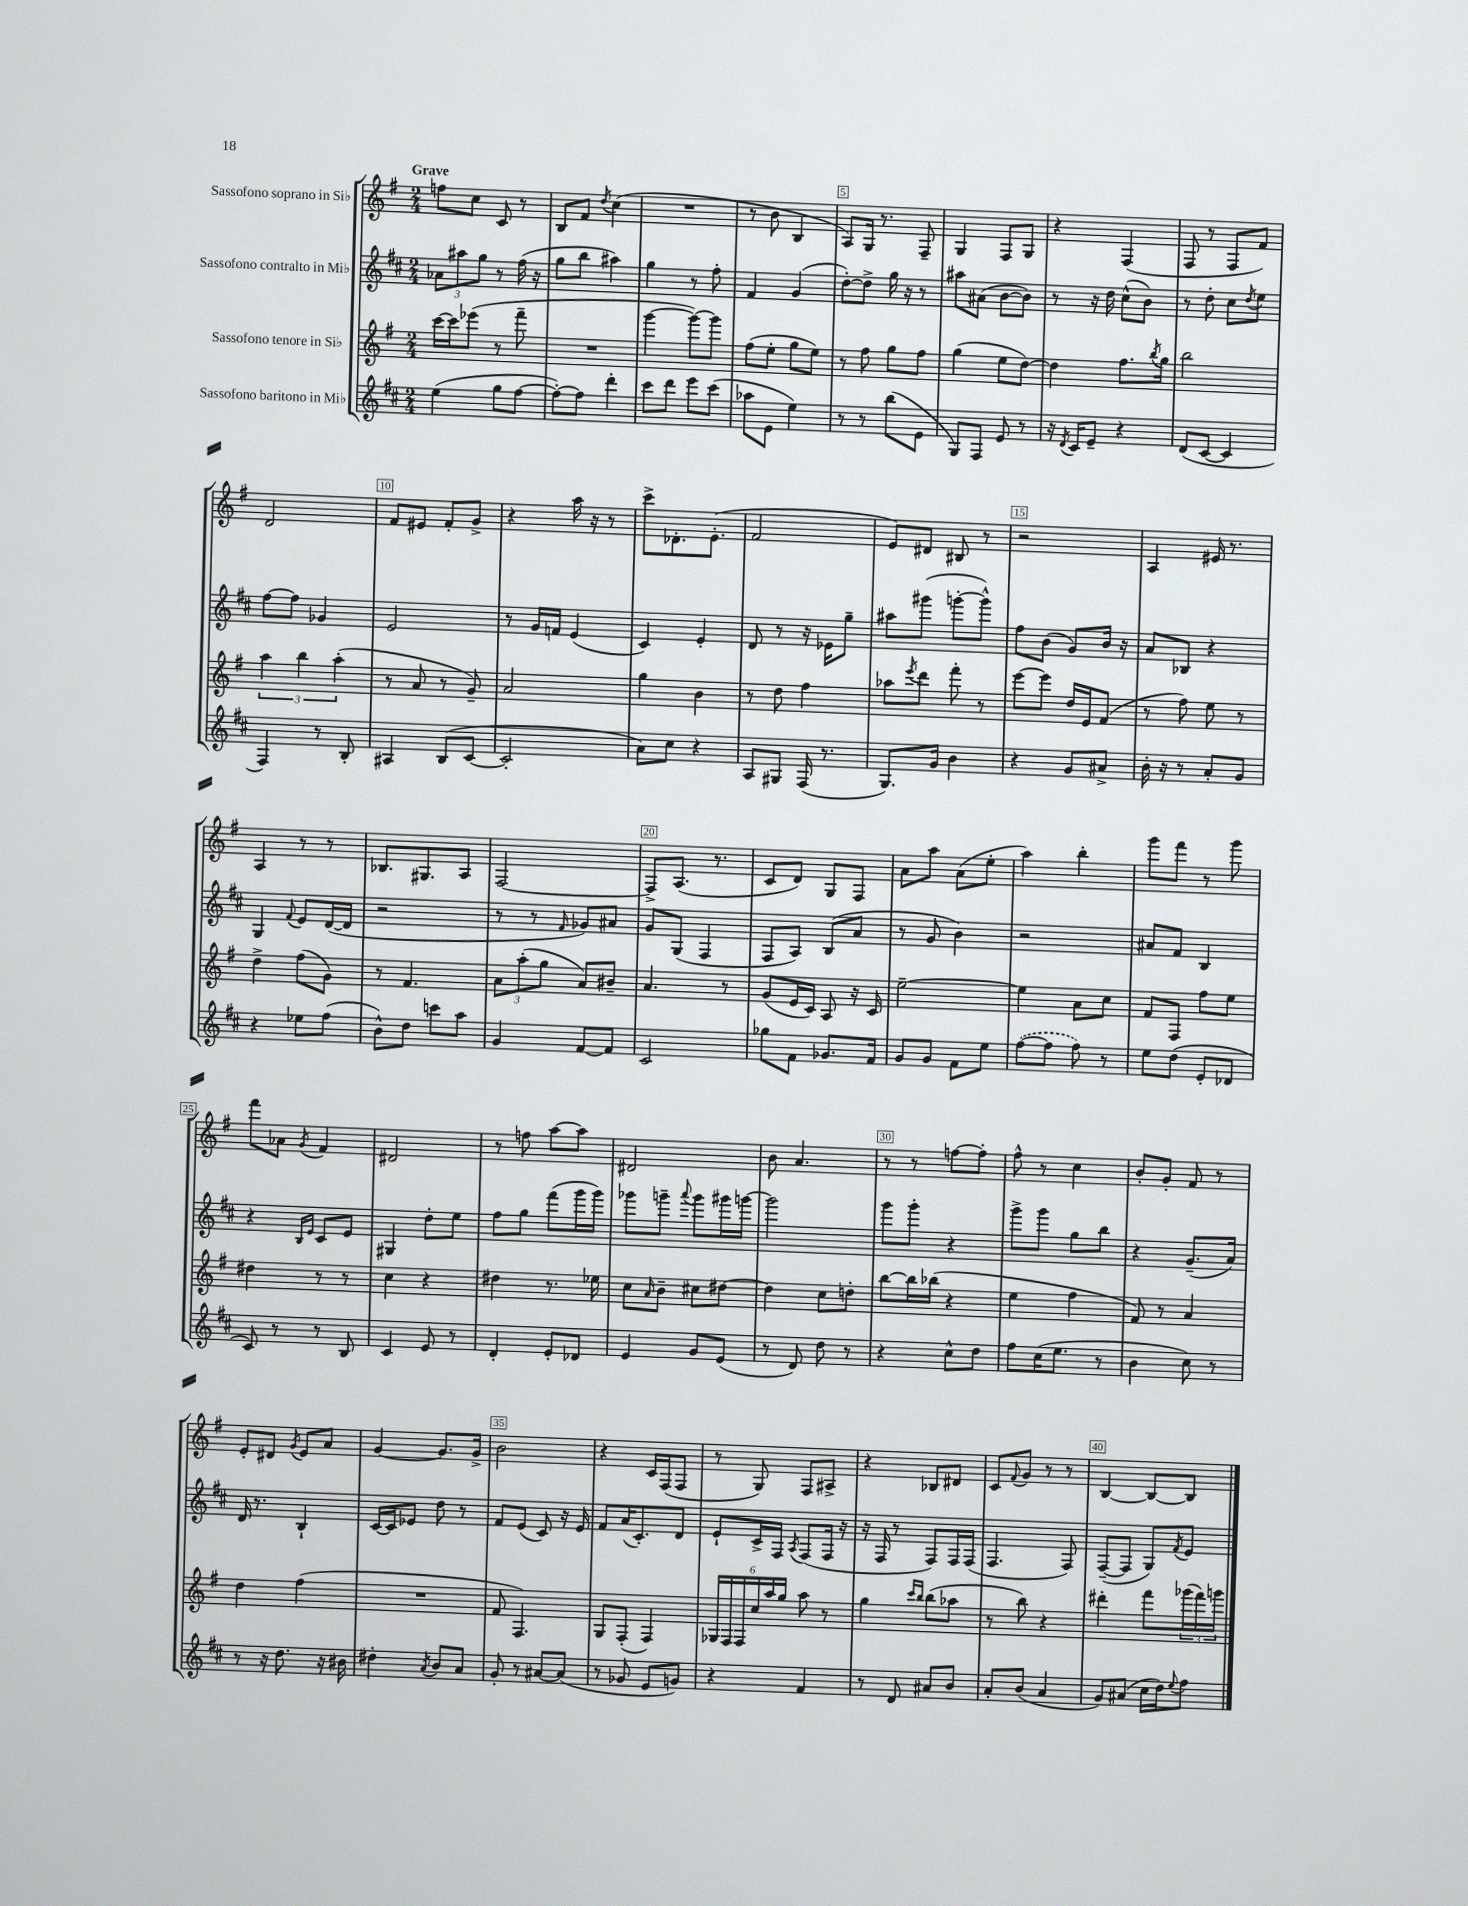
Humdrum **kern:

**kern	**kern	**kern	**kern
*part4	*part3	*part2	*part1
*staff4	*staff3	*staff2	*staff1
*I"Sassofono baritono in Mi♭	*I"Sassofono tenore in Si♭	*I"Sassofono contralto in Mi♭	*I"Sassofono soprano in Si♭
*clefG2	*clefG2	*clefG2	*clefG2
*k[f#c#]	*k[f#]	*k[f#c#]	*k[f#]
*M2/4	*M2/4	*M2/4	*M2/4
=1	=1	=1	=1
!	!	!	!LO:TX:a:B:t=Grave
(4ee\	[16ccc\LL	12a-X\L	8ffn\L
.	16ccc\J]	.	.
.	.	12aa#X\	.
.	(8eee-X\J	.	8cc\J
.	.	12gg\J	.
8gg\L	8r	8r	8c/
[8ff#\J	8fff#~\	(16ff#\	8r
.	.	16r	.
=2	=2	=2	=2
8ff#'\L_)	2r	8gg\L	8B/L
8ff#\J]	.	8bb\J	8f#/J
.	.	.	8qdd/
4ddd'\	.	4aa#X\)	(4cc\
=3	=3	=3	=3
8ccc#\L	[4ggg\	4gg\	2r
8ddd\J	.	.	.
8eee\L	8ggg\L_)	8r	.
(8ccc#\J	8ggg\J]	8ff#'\	.
=4	=4	=4	=4
8aa-X\L	(8ff#\L	4f#/	8r
8e\J	8ee'\J	.	8b\
4ee\)	8gg\L	(4g/	4B/
.	8ee\J)	.	.
=5	=5	=5	=5
8r	8r	[8dd'\L)	8A/L)
8r	8ff#\	8dd^\J]	16G/Jk
.	.	.	8.r
(8bb\L	8gg\L	16gg\	.
.	.	16r	.
8e\J	8ff#\J	8r	8F#~/
=6	=6	=6	=6
8G/L)	(4gg\	8aa#X\L	4G/
8F#/J	.	(8a#X\J	.
8e/	8ee\L	[8b\L	8F#/L
8r	[8dd\J)	8b\J])	8G/J
=7	=7	=7	=7
16r	4dd\]	8r	4r
8qd/	.	.	.
16c#/KL	.	.	.
8e~/J	.	16r	.
.	.	16dd\	.
4r	8.ff#\L	(8cc#^^\L	(4F#/
.	.	8b\J)	.
.	8qbb/	.	.
.	16gg\Jk	.	.
=8	=8	=8	=8
(8d/L	2bb\	8r	8F#/
[8c#/J	.	8dd'\	8r
4c#/]	.	8cc#\L	8F#/L
.	.	8qdd/	.
.	.	8ee\J	8f#/J)
!!LO:LB:g=z
=9	=9	=9	=9
4F#/)	6aa\	[8ff#\L	2d/
.	.	8ff#\J]	.
.	6bb\	.	.
8r	.	4g-X/	.
.	(6aa'\	.	.
8B'/	.	.	.
=10	=10	=10	=10
4A#X/	8r	2e/	8f#/L
.	8a/	.	8e#X/J
(8B/L	8r	.	8f#'/L
[8c#/J	8g~/)	.	8g^/J
=11	=11	=11	=11
2c#'/]	2a/	8r	4r
.	.	16g/LL	.
.	.	16fn/JJ	.
.	.	(4e/	16aa\
.	.	.	16r
.	.	.	8r
=12	=12	=12	=12
8a\L)	4gg\	4c#/)	8ccc^\L
8cc#\J	.	.	8.d-X'\
4r	4b\	4e'/	.
.	.	.	(8.e'\J
=13	=13	=13	=13
8A/L	8r	8d/	2f#/
8G#X/J	8dd\	8r	.
(16F#/	4ff#\	16r	.
8.r	.	16e-X\KL	.
.	.	8gg~\J	.
=14	=14	=14	=14
8.G/L)	8aa-X\L	8aa#X\L	8e/L)
.	8qeee/	.	.
.	8ddd\J	(8ggg#X\J	8d#X/J
16g/Jk	.	.	.
4b\	8fff#'\	[8gggn'\L	8B#X/
.	8r	8ggg^^\J])	8r
=15	=15	=15	=15
4r	[8eee\L	8ff#\L	2r
.	8eee\J]	(8b\J	.
8g/L	16dd/LL	8g/L)	.
.	16e/J	.	.
8a#X^/J	(8f#/J	16b/Jk	.
.	.	16r	.
=16	=16	=16	=16
16b'\	8r	8a/L	4A/
16r	.	.	.
8r	8ff#\)	8B-X/J	.
8a'/L	8ee\	4r	16e#X/
.	.	.	8.r
8g/J	8r	.	.
!!LO:LB:g=z
=17	=17	=17	=17
4r	4dd^\	4G/	4A/
.	.	8qqf#/	.
8ee-X\L	(8ff#\L	8e/L	8r
(8ff#\J	8g\J)	([16d/L	8r
.	.	16d/JJ]	.
=18	=18	=18	=18
8b^^\L)	8r	2r	8.B-X/L
8dd\J	4.f#/	.	.
.	.	.	8.G#X/
8cccn\L	.	.	.
8aa\J	.	.	8A/J
=19	=19	=19	=19
4g/	12a\L	8r	[2F#/
.	(12aa'\	.	.
.	.	8r	.
.	12gg\J	.	.
.	.	16qqf#/	.
[8f#/L	8a/L)	8g-X/L)	.
8f#/J]	8b#X~/J	8a#X/J	.
=20	=20	=20	=20
2c#/	4.a/	8g/L	8F#^/L]
.	.	(8G/J	(8.A/J
.	.	4F#/	.
.	.	.	8.r
.	8r	.	.
=21	=21	=21	=21
8gg-X\L	(8g/L	8F#/L	8c/L
8f#\J	16e/L	8A/J)	8d/J)
.	16c/JJ)	.	.
8.g-X/L	8A/	(8B/L	8G/L
.	16r	8a/J	8F#/J
16f#/Jk	16c/	.	.
=22	=22	=22	=22
8g/L	[2ee~\	8r	8a\L
8g/J	.	8g/	8aa\J
8f#\L	.	4b\)	(8a\L
8ee\J	.	.	8ee'\J
=23	=23	=23	=23
([8ff#\L	4ee\]	2r	4aa\)
8ff#\J]	.	.	.
8ff#\)	8a\L	.	4bb'\
8r	8cc\J	.	.
=24	=24	=24	=24
8ee\L	8f#/L	8a#X/L	8ggg\L
(8dd\J	8F#/J	8f#/J	8fff#\J
8e'/L	8ff#\L	4B/	8r
8d-X/J	8ee\J	.	8ggg\
!!LO:LB:g=z
=25	=25	=25	=25
8c#/)	4dd#X\	4r	8fff#\L
8r	.	.	8a-X\J
.	.	16qqB/LL	.
.	.	16qqe/JJ	8qg/
8r	8r	8c#/L	4f#/
8B/	8r	8e/J	.
=26	=26	=26	=26
4c#/	4cc\	4G#X/	2d#X/
8e/	4r	8dd'\L	.
8r	.	8ee\J	.
=27	=27	=27	=27
4d'/	4dd#X\	8ff#\L	8r
.	.	8gg\J	8ffn\
8e'/L	8.r	(8fff#\L	[8aa\L
8d-X/J	.	16ggg\L	8aa\J]
.	16ee-X\	16ggg\JJ)	.
=28	=28	=28	=28
4e/	8cc\L	8ggg-X\L	2d#X/
.	16qqa/	.	.
.	8b~\J	8gggn~\J	.
.	.	8qqaaa/	.
8g/L	8cc#X\L	8ggg\L	.
(8e/J	[8dd#X\J	16ggg#X\L	.
.	.	[16gggn\JJ	.
=29	=29	=29	=29
8r	4dd#\]	2ggg\]	8b\
8d/)	.	.	4.a/
8dd\	8cc\L	.	.
8r	8ddn'\J	.	.
=30	=30	=30	=30
4r	[8bb\L	8ggg\L	8r
.	16bb\L]	8ggg'\J	8r
.	(16bb-X\JJ	.	.
8cc#^^\L	4r	4r	[8ffn\L
8dd\J	.	.	8ff'\J]
=31	=31	=31	=31
8ff#\L	4ee\	8ggg^\L	8ff#^^\
(16cc#\K	.	8ggg\J	8r
8.ee\J	.	.	.
.	4ff#\	8gg\L	4cc\
8r	.	8bb\J	.
=32	=32	=32	=32
4b\	8f#/)	4r	8b'/L
.	8r	.	8g'/J
8cc#\)	4a/	(8.g~/L	8f#/
8r	.	.	8r
.	.	16a/Jk)	.
!!LO:LB:g=z
=33	=33	=33	=33
8r	4dd\	16d/	8e'/L
.	.	8.r	.
16r	.	.	8d#X/J
8.dd\	.	.	.
.	.	.	8qg/
.	(4ff#\	4B`/	8e/L
16r	.	.	8a/J
16b#X\	.	.	.
=34	=34	=34	=34
4dd#X'\	2r	[16c#/LL	[4g/
.	.	16c#/J]	.
.	.	8e-X/J	.
8qa/	.	.	.
8b/L	.	8dd\	8.g/L]
8a/J	.	8r	.
.	.	.	16g^/Jk
=35	=35	=35	=35
8g'/	8f#/	8f#/L	2b\
8r	4.F#/)	(8e/J	.
[8a#X/L	.	8c#/)	.
(8a#/J]	.	16r	.
.	.	16e/	.
=36	=36	=36	=36
8r	8G/L	8f#/L	4r
8g-X/	(8F#'/J	(16a/K	.
.	.	8.c#'/)	.
8e/L	4F#/)	.	16c/LL
.	.	.	(16F#/J
8gn/J)	.	8d/J	8F#/J
=37	=37	=37	=37
4r	24G-X/LL	8e`/L	8r
.	24F#/	.	.
.	24F#/	.	.
.	24cc/	16c#^/L	8G/)
.	24aa/	.	.
.	.	16F#/JJ	.
.	24gg/JJ	.	.
.	.	8qA/	.
4f#/	8aa\	(8F#/L	8F#/L
.	8r	16F#/Jk	8A#X^/J
.	.	16r	.
=38	=38	=38	=38
8r	4gg\	16r	4r
.	.	16F#/	.
8d/	.	8r	.
.	16qqccc/LL	.	.
.	16qqbb/JJ	.	.
8a#X/L	(8bb\L	8F#/L)	8B-X/L
8b/J	8aa-X\J	16F#/L	8d#X/J
.	.	(16F#/JJ	.
=39	=39	=39	=39
8a'/L	8r	4.F#/	8c/L
.	.	.	8qqf#/
(8b/J	8bb\)	.	8g/J
4a/	4r	.	8r
.	.	8F#/)	8r
=40	=40	=40	=40
8g/L)	4ddd#X'\	([8F#~/L	[4B/
(8a#X/J	.	8F#/J]	.
16cc#\LL	8fff#\L	8G/L)	8B/L_
16dd\J)	.	.	.
8qqee/	.	8qf#/	.
8ff#\J	(24ggg-X\L	8e/J	8B/J]
.	24fff#\)	.	.
.	24gggn\JJ	.	.
==	==	==	==
*-	*-	*-	*-
